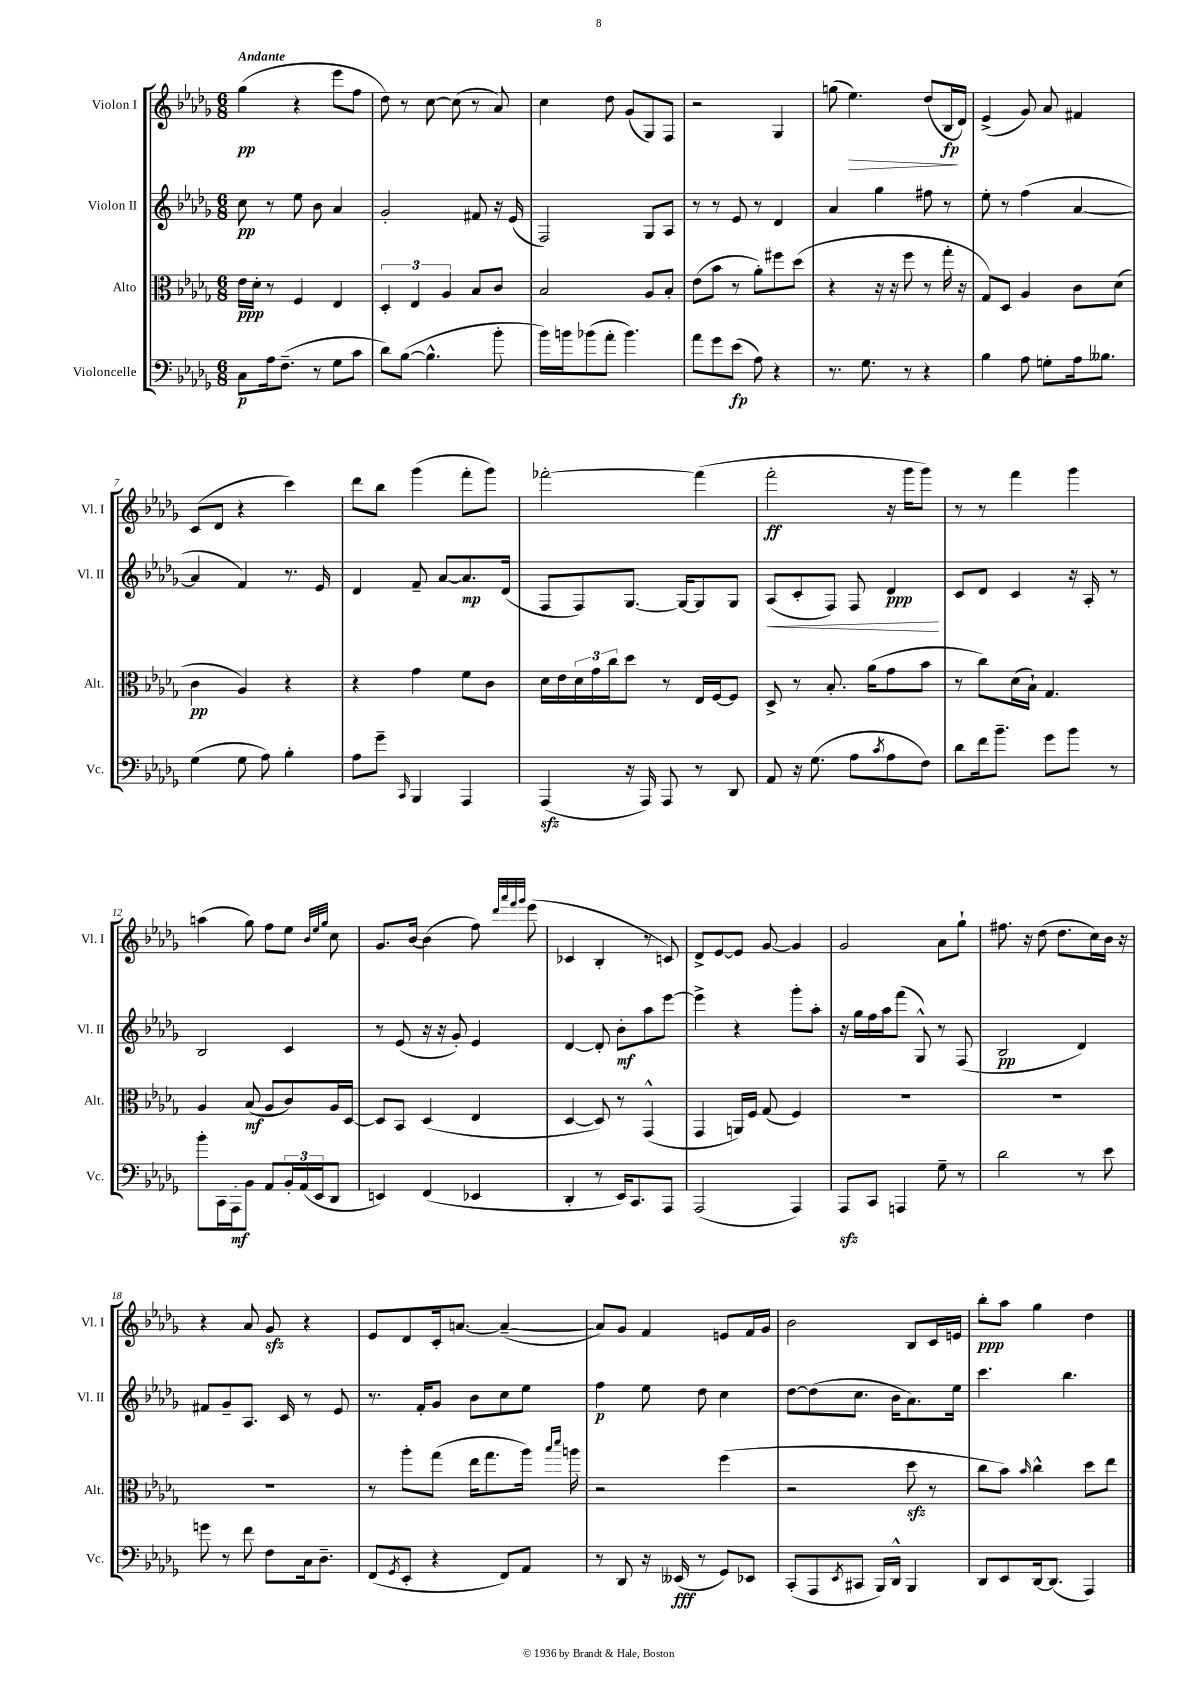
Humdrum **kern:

**kern	**kern	**kern	**kern
*staff4	*staff3	*staff2	*staff1
*clefF4	*clefC3	*clefG2	*clefG2
*k[b-e-a-d-g-]	*k[b-e-a-d-g-]	*k[b-e-a-d-g-]	*k[b-e-a-d-g-]
*M6/8	*M6/8	*M6/8	*M6/8
8C\L	16e-\LL	8cc\	(4gg-\
.	16d-'\JJ	.	.
16A-\k	8r	8r	.
(8.F~\J	.	.	.
.	4F/	8ee-\	4r
8r	.	8b-\	.
8G-\L	4E-/	4a-/	8eee-\L
8c\J	.	.	8ff\J
=	=	=	=
8d-\L)	6D-'/	2g-'/	8dd-\)
([8B-\J	.	.	8r
.	6E-/	.	.
4.B-^^\]	.	.	[8cc\
.	6A-/	.	.
.	.	.	(8cc\]
.	8B-/L	8f#/	8r
8b-'\	8c/J	16r	8a-/)
.	.	(16e-/	.
=	=	=	=
16b-\LL)	2B-/	2F/)	4cc\
16b\J	.	.	.
(8b-\	.	.	.
8a-'\J	.	.	8dd-\
4.b-\)	.	.	(8g-/L
.	8A-/L	8G-/L	8G-/)
.	8B-'/J	8A-/J	8F/J
=	=	=	=
8a-\L	(8e-\L	8r	2r
8g-\	8b-\J	8r	.
(8e-\J	8r	8e-/	.
8A-\)	8a-'\L)	8r	.
4r	8ff#\	4d-/	4G-/
.	(8dd-\J	.	.
=	=	=	=
8.r	4r	4a-/	(8gg\
.	.	.	4.ee-\)
8.G-\	.	.	.
.	16r	4gg-\	.
.	16r	.	.
8r	8ff\	.	.
4r	8r	8ff#\	(8dd-/L
.	16gg-'\	8r	16B-/L
.	16r	.	16d-/JJ)
=	=	=	=
4B-\	8G-/L)	8ee-'\	(4e-^/
.	8D-/J	8r	.
8A-\	4A-/	(4ff\	8g-/)
8G'\L	.	.	8a-/
16A-\k	8c\L	[4a-/	4f#/
8.B--\J	.	.	.
.	(8d-\J	.	.
=	=	=	=
(4G-\	4c\	4a-/]	(8c/L
.	.	.	8d-/J
8G-\	4A-/)	4f/)	4r
8A-\)	.	.	.
4B-'\	4r	8.r	4ccc\)
.	.	16e-/	.
=	=	=	=
8A-\L	4r	4d-/	8ddd-\L
8g-~\J	.	.	8bb-\J
16qqCC/	.	.	.
4BBB-/	4g-\	8f~/	(4ggg-\
.	.	[8a-/L	.
4AAA-/	8f\L	8.a-/]	8fff'\L
.	8c\J	.	8ggg-\J)
.	.	(16d-/Jk	.
=	=	=	=
(4AAA-/	16d-\LL	8F/L	[2fff-'\
.	16e-\	.	.
.	24d-\	8F/)	.
.	24g-\	.	.
.	24cc\J	.	.
16r	8dd-\J	[8.G-/J	.
16AAA-/)	.	.	.
8AAA-/	8r	.	.
.	.	16G-/_LK	.
8r	16E-/LL	8G-/]	(4fff-\]
.	[16F/J	.	.
8DD-/	8F/]J	8G-/J	.
=	=	=	=
8AA-/	8D-^/	(8A-/L	2fff'\
16r	8r	8c'/	.
(8.G-\	.	.	.
.	8.B-'/	8F/J)	.
8A-\L	.	8F/	.
.	(16a-\LK	.	.
8qc/	.	.	.
8A-\	8g-\	4d-/	16r
.	.	.	16ggg-\LK
8F\J)	8b-\J	.	8ggg-\J)
=	=	=	=
8d-\L	8r	8c/L	8r
16f\k	8cc\L)	8d-/J	8r
8.b-~\J	.	.	.
.	(16d-\L	4c/	4fff\
.	16B-`\JJ)	.	.
8g-\L	4.G-/	.	.
8b-\J	.	16r	4ggg-\
.	.	16A-'/	.
8r	.	8r	.
=	=	=	=
8b-'\L	4A-/	2B-/	(4aa\
16CC\L	.	.	.
16AAA-'\J	.	.	.
8BB-\J	(8B-/	.	8gg-\)
8AA-/L	8A-/L	.	8ff\L
24BB-'/L	8c/)	4c/	8ee-\J
(24AA-/	.	.	.
24EE-/J	.	.	.
.	.	.	32qqb-/LLL
.	.	.	32qqee-/
.	.	.	32qqgg-/JJJ
8DD-/J	16A-/L	.	8cc\
.	[16D-/JJ	.	.
=	=	=	=
4EE/)	8D-/]L	8r	8.g-/L
.	8BB-/J	(8e-/	.
.	.	.	[16b-/Jk
(4FF/	(4D-/	16r	(4b-\]
.	.	16r	.
.	.	8g-'/)	.
4EE-/	4E-/	4e-/	8ff\)
.	.	.	32qqddd-/LLL
.	.	.	32qqaaa-/
.	.	.	32qqfff/
.	.	.	32qqggg-/JJJ
.	.	.	(8eee-\
=	=	=	=
4DD-'/	[4D-/	[4d-/	4c-/
8r	8D-/])	8d-'/]	4B-'/
16EE-/LK)	8r	8b-'\L	.
8.CC/	.	.	.
.	(4GG-^^/	8aa-\	8r
8AAA-/J	.	[8eee-\J	8c/)
=	=	=	=
(2AAA-/	4GG-/	4eee-^\]	8d-^/L
.	.	.	[8e-/
.	16AA/LL)	4r	8e-/]J
.	16F/JJ	.	.
.	(8G-/	.	[8g-/
4AAA-/)	4F/)	8ggg-'\L	4g-/]
.	.	8aa-'\J	.
=	=	=	=
8AAA-/L	2.r	16r	2g-/
.	.	16gg-\LL	.
8CC/J	.	16ff\	.
.	.	16aa-\J	.
4AAA/	.	(8fff\J	.
.	.	8G-^^/)	.
8G-~\	.	8r	8a-\L
8r	.	(8F/	8gg-`\J
=	=	=	=
2d-\	2.r	2B-/	8.ff#\
.	.	.	16r
.	.	.	(8dd-\
.	.	.	8.dd-\L
8r	.	4d-/)	.
.	.	.	16cc\L)
8e-\	.	.	16b-\JJ
.	.	.	16r
=	=	=	=
8g\	2.r	8f#/L	4r
8r	.	8g-~/	.
8f\	.	8.A-/J	8a-/
8F\L	.	.	8g-/
.	.	16c/	.
16C\k	.	8r	4r
8.D-~\J	.	.	.
.	.	8e-/	.
=	=	=	=
(8FF/L	8r	8.r	8e-/L
8qGG-/	.	.	.
8EE-'/J	8aa-'\L	.	8d-/
.	.	16f'/LK	.
4r	(8gg-\J	8g-/J	16c'/k
.	.	.	[8.a/J
.	16ee-\LK	8b-\L	.
.	8.gg-\	.	.
8FF/L)	.	8cc\	(4a~/_
8AA-/J	16aa-\Jk)	8ee-\J	.
.	16qqbb-/LL	.	.
.	16qqddd-/JJ	.	.
.	16aa\	.	.
=	=	=	=
8r	2r	4ff\	8a/]L)
8DD-/	.	.	8g-/J
16r	.	8ee-\	4f/
(16EE--/	.	.	.
8r	.	8dd-\	.
8GG-/L)	(4ff\	4cc\	8e/L
8EE-/J	.	.	16f/L
.	.	.	16g-/JJ
=	=	=	=
(8CC'/L	2r	[8dd-\L	2b-\
8AAA-/	.	(8dd-\]	.
8qEE-/	.	.	.
8CC#/J	.	8.cc\J	.
16BBB-/LL)	.	.	.
16DD-^^/JJ	.	16b-\LK	.
4BBB-/	8dd-\	8.a-\)	8B-/L
.	8r	.	16c/L
.	.	16ee-\Jk	16e/JJ
=	=	=	=
8DD-/L	8cc\L	4.ccc\	8bb-'\L
8EE-/	8b-\J)	.	8aa-\J
.	16qqb-/	.	.
[16DD-/k	4cc^^\	.	4gg-\
(8.DD-/]J	.	.	.
.	.	4.bb-\	.
4AAA-/)	8dd-\L	.	4dd-\
.	8ee-\J	.	.
==	==	==	==
*-	*-	*-	*-
